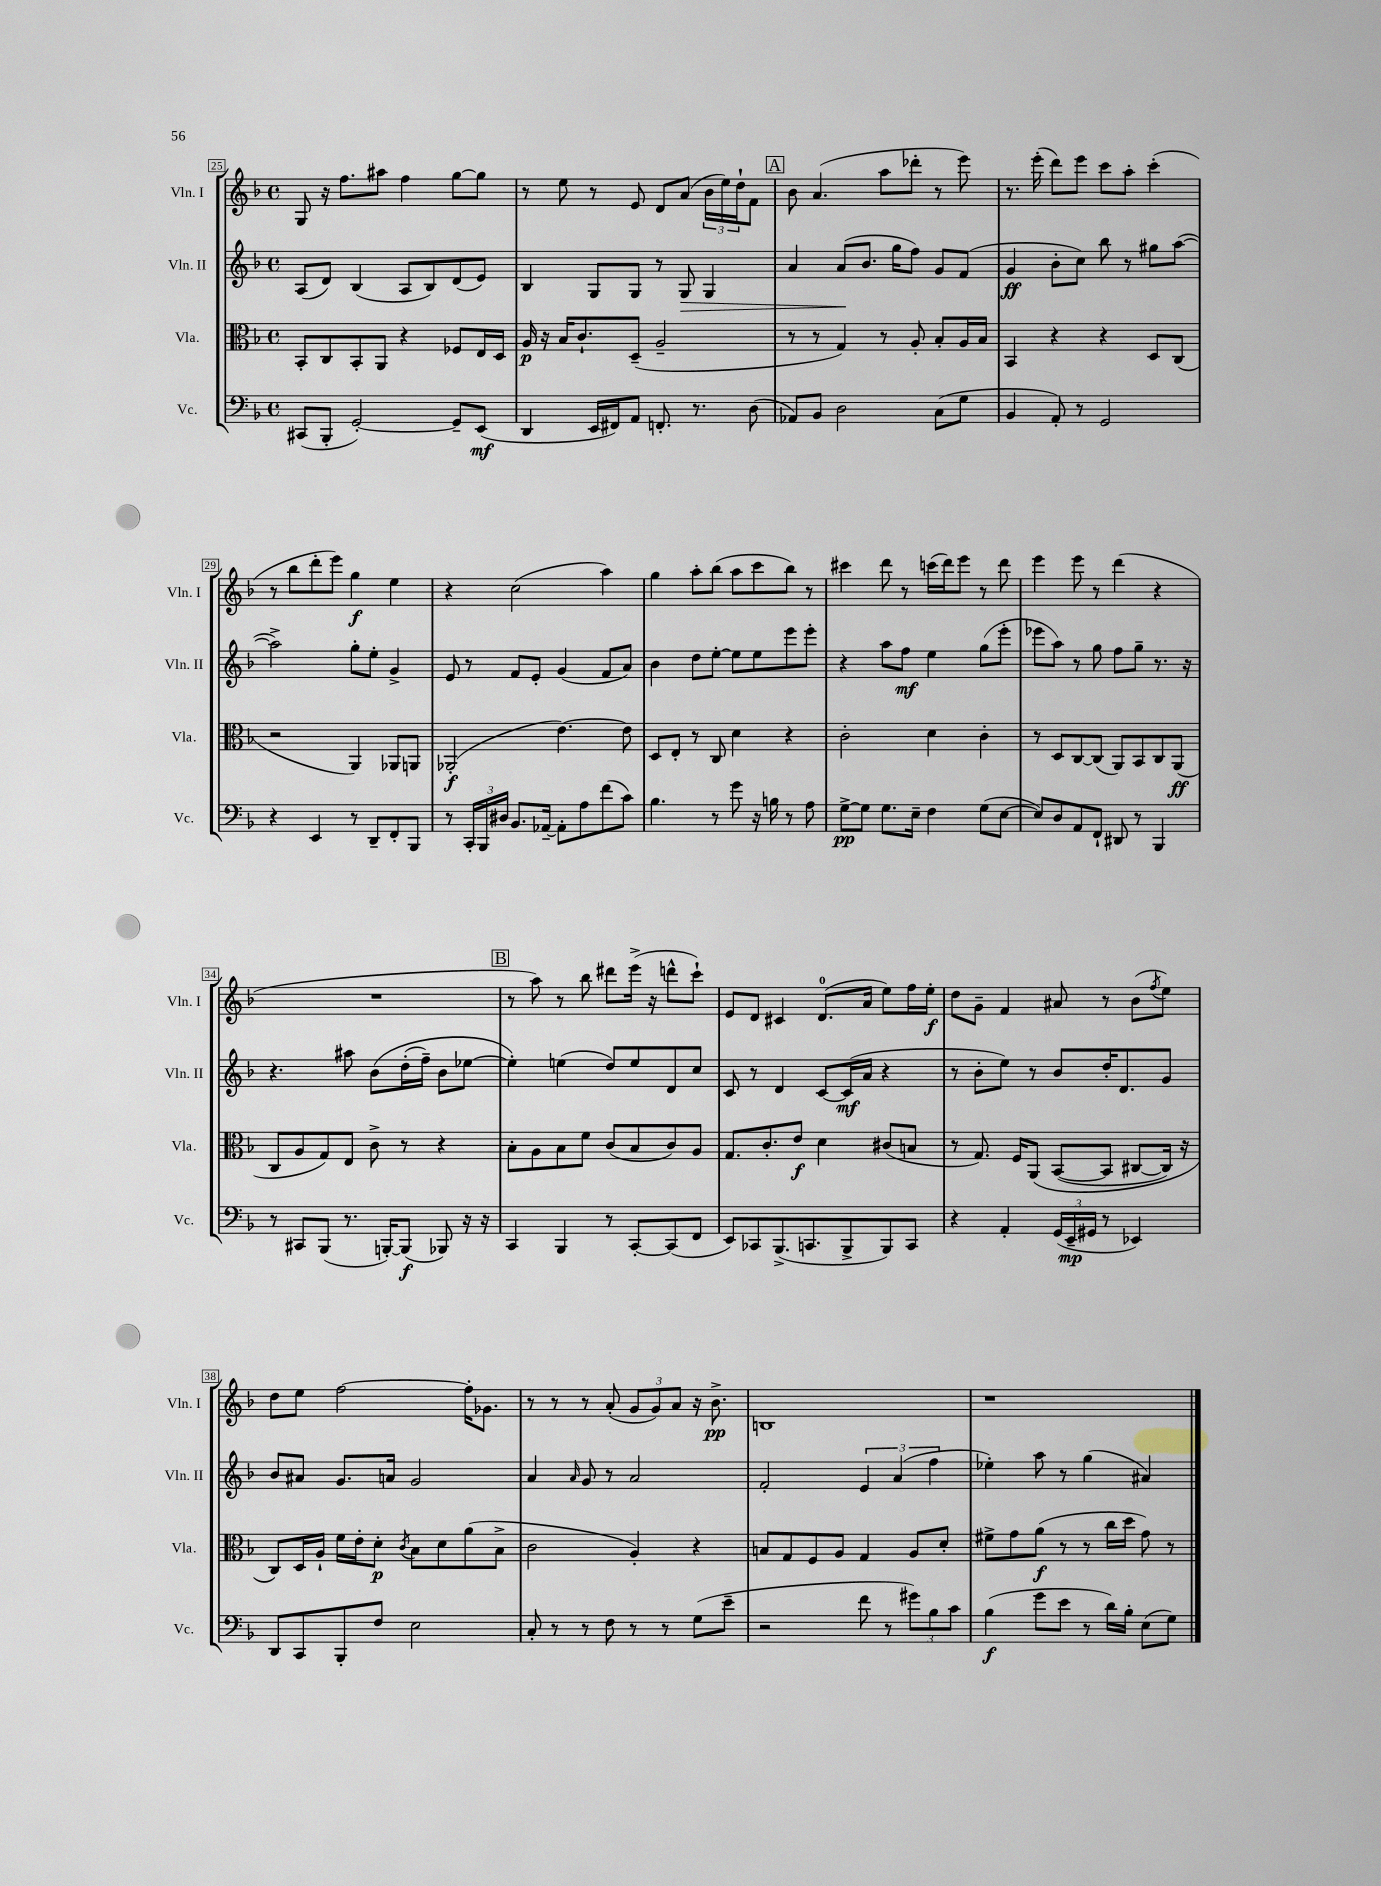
<<
\new StaffGroup <<
\new Staff = "s0" \with { instrumentName = "Vln. I" shortInstrumentName = "Vln. I" } {
    \clef treble \key f \major \defaultTimeSignature \time 4/4
    g8 r16 f''8. ais''8 f''4 g''8~ g''8 |
    r8 e''8 r8 e'8 d'8 a'8( \tuplet 3/2 { bes'16 e''16) d''16-! } f'8 |
    \mark \markup { \box "A" } bes'8 a'4.( a''8 des'''8-. r8 e'''8) |
    r8. e'''16-.( d'''8) e'''8 c'''8 a''8-. c'''4-.( |
    r8 bes''8 d'''8-. e'''8) g''4\f e''4 |
    r4 c''2( a''4) |
    g''4 a''8-. bes''8( a''8 c'''8 bes''8) r8 |
    cis'''4 d'''8 r8 c'''16( d'''16) e'''8 r8 d'''8 |
    e'''4 e'''8 r8 d'''4( r4 |
    R1 |
    \mark \markup { \box "B" } r8 a''8) r8 bes''8 dis'''8 e'''16->( r16 d'''8-^ c'''8-!) |
    e'8 d'8 cis'4 d'8.-0( a'16 e''8) f''16 e''16-.\f |
    d''8 g'8-- f'4 ais'8 r8 bes'8( \acciaccatura { f''8 } e''8) |
    d''8 e''8 f''2~ f''16-. ges'8. |
    r8 r8 r8 a'8-.( \tuplet 3/2 { g'8 g'8) a'8 } r16 bes'8.->\pp |
    b1 |
    r1 \bar "|." |
}
\new Staff = "s1" \with { instrumentName = "Vln. II" shortInstrumentName = "Vln. II" } {
    \clef treble \key f \major \defaultTimeSignature \time 4/4
    a8( d'8) bes4( a8 bes8) d'8( e'8) |
    bes4 g8 g8 r8 g8\> g4 |
    \mark \markup { \box "A" } a'4 a'8\!( bes'8. g''16 f''8) g'8 f'8( |
    g'4\ff bes'8-. c''8) bes''8 r8 gis''8 a''8~( |
    a''2->) g''8-. e''8-. g'4-> |
    e'8 r8 f'8 e'8-. g'4( f'8 a'8) |
    bes'4 d''8 e''8~-. e''8 e''8 e'''8 e'''8-. |
    r4 a''8 f''8\mf e''4 g''8( e'''8-. |
    ees'''8 a''8) r8 g''8 f''8 g''8-- r8. r16 |
    r4. ais''8 bes'8\( d''16-.( f''16--) bes'8 ees''8~ |
    \mark \markup { \box "B" } ees''4-.\) e''4( d''8) e''8 d'8 c''8 |
    c'8 r8 d'4 c'8~ c'16\mf( a'16 r4 |
    r8 bes'8-. e''8) r8 bes'8 d''16-. d'8. g'8 |
    bes'8 ais'8 g'8. a'16 g'2 |
    a'4 \grace { a'16 } g'8 r8 a'2 |
    f'2-. \tuplet 3/2 { e'4 a'4( f''4 } |
    ees''4-.) a''8 r8 g''4( ais'4) \bar "|." |
}
\new Staff = "s2" \with { instrumentName = "Vla." shortInstrumentName = "Vla." } {
    \clef alto \key f \major \defaultTimeSignature \time 4/4
    bes,8-. c8 bes,8-. a,8 r4 fes8 e16 d16 |
    a16\p r16 bes16 c'8.-! d8--( a2-- |
    \mark \markup { \box "A" } r8 r8 g4) r8 a8-. bes8-. a16 bes16 |
    bes,4 r4 r4 d8 c8( |
    r2 a,4) aes,8 a,8 |
    aes,2-.\f( e'4.~) e'8 |
    d8 e8-. r8 c8 d'4 r4 |
    c'2-. d'4 c'4-. |
    r8 d8 c8~ c8( a,8) bes,8 c8 a,8\ff( |
    c8 a8 g8) e8 c'8-> r8 r4 |
    \mark \markup { \box "B" } bes8-. a8 bes8 f'8 c'8( bes8 c'8) a8 |
    g8. c'8.-. e'8\f d'4 cis'8( b8 |
    r8 g8.) f16 a,8\( bes,8~( bes,8 cis8~ cis16) r16 |
    c8\) d16 a16-! f'16 e'16-. d'8-.\p \acciaccatura { c'8 } bes8 d'8 a'8( bes8-> |
    c'2 a4-.) r4 |
    b8 g8 f8 a8 g4 a8 d'8-. |
    fis'8-> g'8 a'8\f( r8 r8 c''16 d''16 g'8) r8 \bar "|." |
}
\new Staff = "s3" \with { instrumentName = "Vc." shortInstrumentName = "Vc." } {
    \clef bass \key f \major \defaultTimeSignature \time 4/4
    cis,8( bes,,8-. g,2~-.) g,8-- e,8\mf( |
    d,4 e,16 fis,16) a,8 f,8.-. r8. d8( |
    \mark \markup { \box "A" } aes,8) bes,8 d2 c8( g8 |
    bes,4 a,8-.) r8 g,2 |
    r4 e,4 r8 d,8-- f,8-. bes,,8 |
    r8 \tuplet 3/2 { c,16-. bes,,16 dis16 } bes,8. aes,16~-- aes,8-. a8 f'8( c'8) |
    bes4. r8 g'8 r16 b16 r8 a8 |
    g8~->\pp g8 g8. e16-- f4 g8( e8~ |
    e8) d8 a,8 f,8-! dis,8 r8 bes,,4 |
    r8 cis,8 bes,,8( r8. b,,16~-.) b,,8\f( bes,,8) r16 r16 |
    \mark \markup { \box "B" } c,4 bes,,4 r8 c,8~-. c,8( f,8 |
    e,8) ces,8 bes,,8.->( c,8. bes,,8-> bes,,8) c,8 |
    r4 a,4-. \tuplet 3/2 { g,16( e,16--\mp gis,16 } r8 ees,4) |
    d,8 c,8 bes,,8-. f8 e2 |
    c8-. r8 r8 f8 r8 r8 g8( e'8-- |
    r2 f'8 r8 \tuplet 3/2 { gis'8) bes8 c'8 } |
    bes4\f( g'8 e'8 r8 d'16) bes16-. e8( g8) \bar "|." |
}
>>
>>
\layout { \context { \Score currentBarNumber = #25 \override BarNumber.stencil = #(make-stencil-boxer 0.1 0.3 ly:text-interface::print) } }
